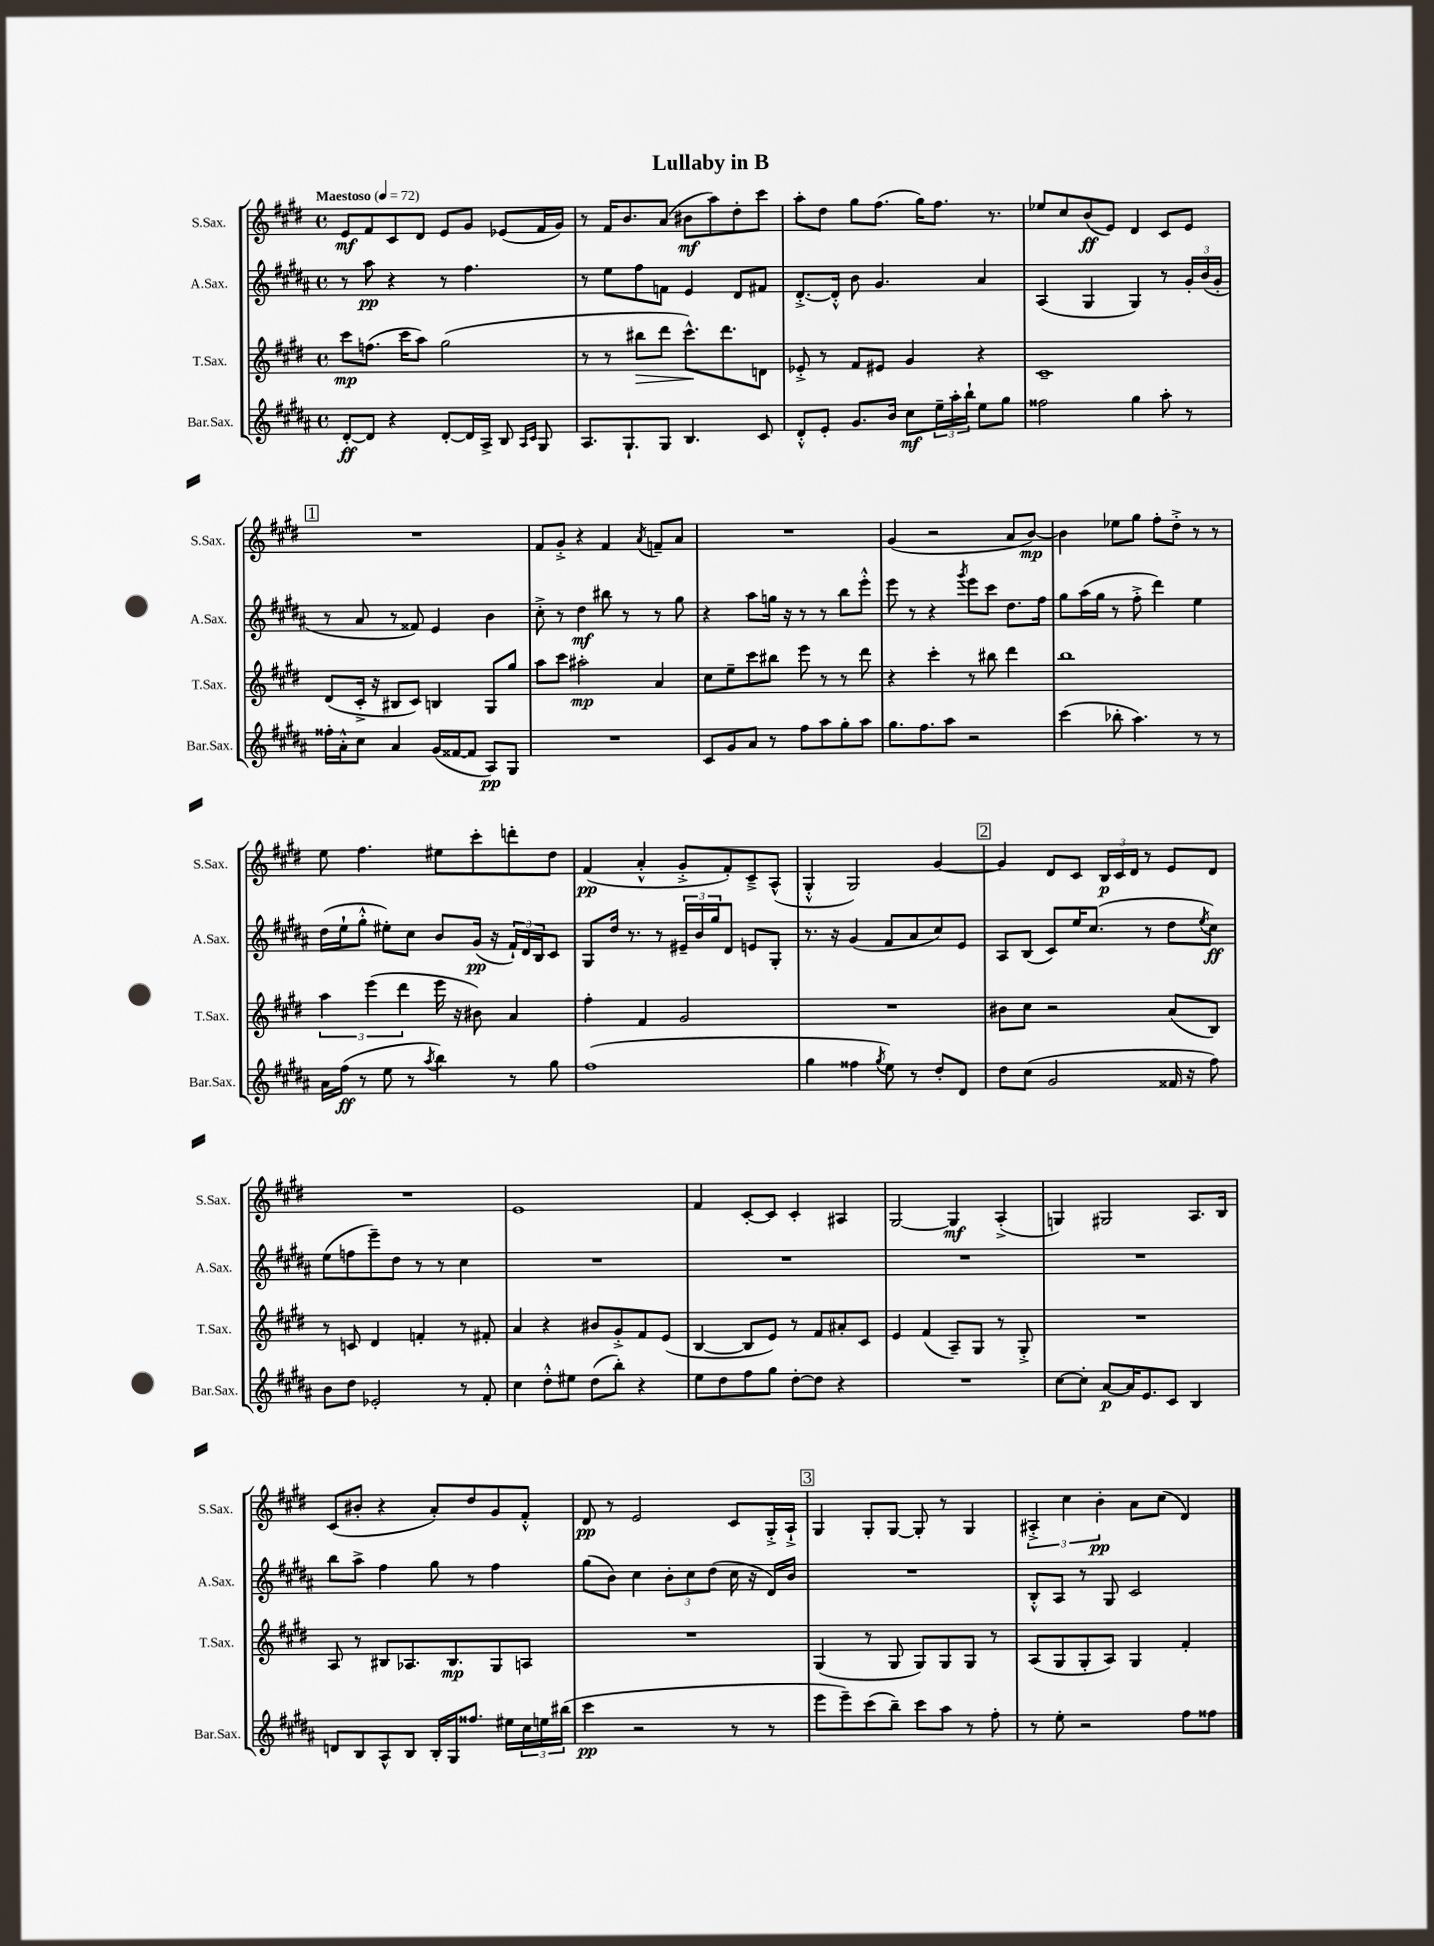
\header { title = "Lullaby in B" }
<<
\new StaffGroup <<
\new Staff = "s0" \with { instrumentName = "S.Sax." shortInstrumentName = "S.Sax." } {
    \clef treble \key e \major \defaultTimeSignature \time 4/4 \tempo "Maestoso" 4 = 72
    e'8\mf fis'8 cis'8 dis'8 e'8 gis'8 ees'8( fis'16 gis'16) |
    r8 fis'16 b'8. a'8( bis'8\mf a''8) dis''8-. cis'''8 |
    a''8-. dis''8 gis''8 fis''8.( gis''16) fis''8. r8. |
    ees''8 cis''8 b'8\ff( e'8) dis'4 cis'8 e'8 |
    \mark \markup { \box "1" } R1 |
    fis'8 gis'8-.-> r4 fis'4 \acciaccatura { a'8 } f'8-- a'8 |
    R1 |
    gis'4( r2 a'8 b'8~\mp) |
    b'4 ees''8 gis''8 fis''8-. dis''8-.-> r8 r8 |
    e''8 fis''4. eis''8 cis'''8-. d'''8-. dis''8 |
    fis'4\pp( a'4-.-^ gis'8-.-> fis'8-.) cis'8---> a8-^( |
    gis4-.-^ gis2) gis'4~ |
    \mark \markup { \box "2" } gis'4 dis'8 cis'8 \tuplet 3/2 { b16\p cis'16 dis'16 } r8 e'8 dis'8 |
    R1 |
    e'1 |
    fis'4 cis'8~-. cis'8 cis'4-. ais4 |
    gis2~ gis4\mf a4-.->( |
    g4) gis2 a8. b16 |
    cis'8( bis'8-. r4 a'8-.) dis''8 gis'8 fis'8-.-^ |
    dis'8\pp r8 e'2 cis'8 gis16-.-> a16-!-> |
    \mark \markup { \box "3" } gis4 gis8-. gis8~ gis8-. r8 gis4 |
    \tuplet 3/2 { ais4-.-> cis''4 b'4-.\pp } a'8 cis''8( dis'4) \bar "|." |
}
\new Staff = "s1" \with { instrumentName = "A.Sax." shortInstrumentName = "A.Sax." } {
    \clef treble \key b \major \defaultTimeSignature \time 4/4
    r8 ais''8\pp r4 r8 fis''4. |
    r8 e''8 fis''8 f'8 e'4 dis'8 fis'8 |
    dis'8.~-.-> dis'16-.-^ b'8 gis'4. ais'4 |
    ais4( gis4 gis4) r8 \tuplet 3/2 { gis'16-. b'16( gis'16-. } |
    \mark \markup { \box "1" } r8 ais'8 r8 fisis'8) e'4 b'4 |
    cis''8-.-> r8 dis''4\mf bis''8 r8 r8 gis''8 |
    r4 ais''8 g''16 r16 r8 r8 b''8 e'''8-.-^ |
    e'''8 r8 r4 \acciaccatura { gis'''8 } e'''8 cis'''8 dis''8. fis''16 |
    gis''8 ais''16( gis''16 r8 fis''8-.-> dis'''4) e''4 |
    dis''16( e''16-! gis''8-.-^ eis''8-.) cis''8 b'8 gis'16\pp( r16 \tuplet 3/2 { fis'16-!) dis'16 b16 } cis'8 |
    gis8 dis''16 r8. r8 \tuplet 3/2 { eis'16-- b'16 gis''16 } dis'8 e'8 gis8-. |
    r8. r16 gis'4( fis'8 ais'8 cis''8) e'8 |
    \mark \markup { \box "2" } ais8 b8( cis'8) e''16 cis''8.( r8 dis''8 \acciaccatura { e''8 } cis''8\ff) |
    e''8( f''8 e'''8--) dis''8 r8 r8 cis''4 |
    R1 |
    R1 |
    R1 |
    R1 |
    b''8 ais''8-> fis''4 gis''8 r8 fis''4 |
    gis''8( b'8) cis''4 \tuplet 3/2 { b'8-. cis''8 dis''8( } cis''16 r16 dis'16) b'16 |
    \mark \markup { \box "3" } R1 |
    b8-.-^ ais8 r8 gis8 cis'2 \bar "|." |
}
\new Staff = "s2" \with { instrumentName = "T.Sax." shortInstrumentName = "T.Sax." } {
    \clef treble \key e \major \defaultTimeSignature \time 4/4
    cis'''8\mp f''8.( cis'''16 a''8) gis''2( |
    r8 r8 bis''8\> dis'''8 cis'''8.-^\!) dis'''8. d'8 |
    ees'8-.-> r8 fis'8 eis'8 gis'4 r4 |
    cis'1-- |
    \mark \markup { \box "1" } dis'8( cis'16-.-> r16 bis8 cis'8) b4 gis8 gis''8 |
    a''8 cis'''8 ais''2-.\mp a'4 |
    cis''8 e''8-- cis'''8 bis''8 e'''8 r8 r8 dis'''8 |
    r4 cis'''4-. r8 bis''8 dis'''4 |
    b''1 |
    \tuplet 3/2 { a''4 e'''4( dis'''4 } e'''16 r16 bis'8) a'4 |
    fis''4-. fis'4 gis'2 |
    R1 |
    \mark \markup { \box "2" } bis'8 cis''8 r2 a'8( b8) |
    r8 c'8 dis'4 f'4-. r8 fis'8-. |
    a'4 r4 bis'8 gis'8-.-> fis'8 e'8( |
    b4~ b8 e'8) r8 fis'8 ais'8-. cis'8 |
    e'4 fis'4( a8--) gis8 r8 gis8-.-> |
    R1 |
    a8 r8 bis8 aes8. bis8.\mp gis8 a8 |
    R1 |
    \mark \markup { \box "3" } gis4( r8 gis8 gis8) gis8 gis8 r8 |
    a8( gis8 gis8-. a8) gis4 fis'4-. \bar "|." |
}
\new Staff = "s3" \with { instrumentName = "Bar.Sax." shortInstrumentName = "Bar.Sax." } {
    \clef treble \key b \major \defaultTimeSignature \time 4/4
    dis'8~-.\ff dis'8 r4 dis'8~-. dis'16 ais16-> b8 \grace { ais16 cis'16 } gis8 |
    ais8. gis8.-! gis8 b4. cis'8 |
    dis'8-.-^ e'8-. gis'8. b'16 cis''8\mf \tuplet 3/2 { e''16-- ais''16-. b''16-! } e''8 gis''8 |
    fisis''2 gis''4 ais''8-. r8 |
    \mark \markup { \box "1" } fisis''16-. ais'16-.-^ cis''8 ais'4 gis'16( fisis'16~ fisis'8 ais8\pp) gis8 |
    R1 |
    cis'8 gis'8 ais'8 r8 fis''8 ais''8 gis''8-. ais''8 |
    gis''8. fis''8. ais''8 r2 |
    cis'''4( bes''8-. ais''4.) r8 r8 |
    ais'16 fis''16\ff( r8 e''8 r8 \acciaccatura { ais''8 } b''4) r8 gis''8 |
    fis''1( |
    gis''4 fisis''4 \acciaccatura { gis''8 } e''8) r8 dis''8-. dis'8 |
    \mark \markup { \box "2" } dis''8 cis''8( gis'2 fisis'16 r16 fis''8) |
    b'8 dis''8 ees'2-. r8 fis'8-. |
    cis''4 dis''8-.-^ eis''8 dis''8( b''8-.) r4 |
    e''8 dis''8 fis''8 gis''8 dis''8~-. dis''8 r4 |
    R1 |
    cis''8~ cis''8-. ais'8~\p ais'16 e'8. cis'8 b4 |
    d'8 b8 ais8-^ b8 b16-. gis16 fisis''8. eis''16 \tuplet 3/2 { cis''16 e''16 bis''16( } |
    cis'''4\pp r2 r8 r8 |
    \mark \markup { \box "3" } e'''8 e'''8--) cis'''8( b''8--) cis'''8 ais''8 r8 fis''8-. |
    r8 e''8-. r2 fis''8 fisis''8 \bar "|." |
}
>>
>>
\layout { \context { \Score \remove "Bar_number_engraver" } }
